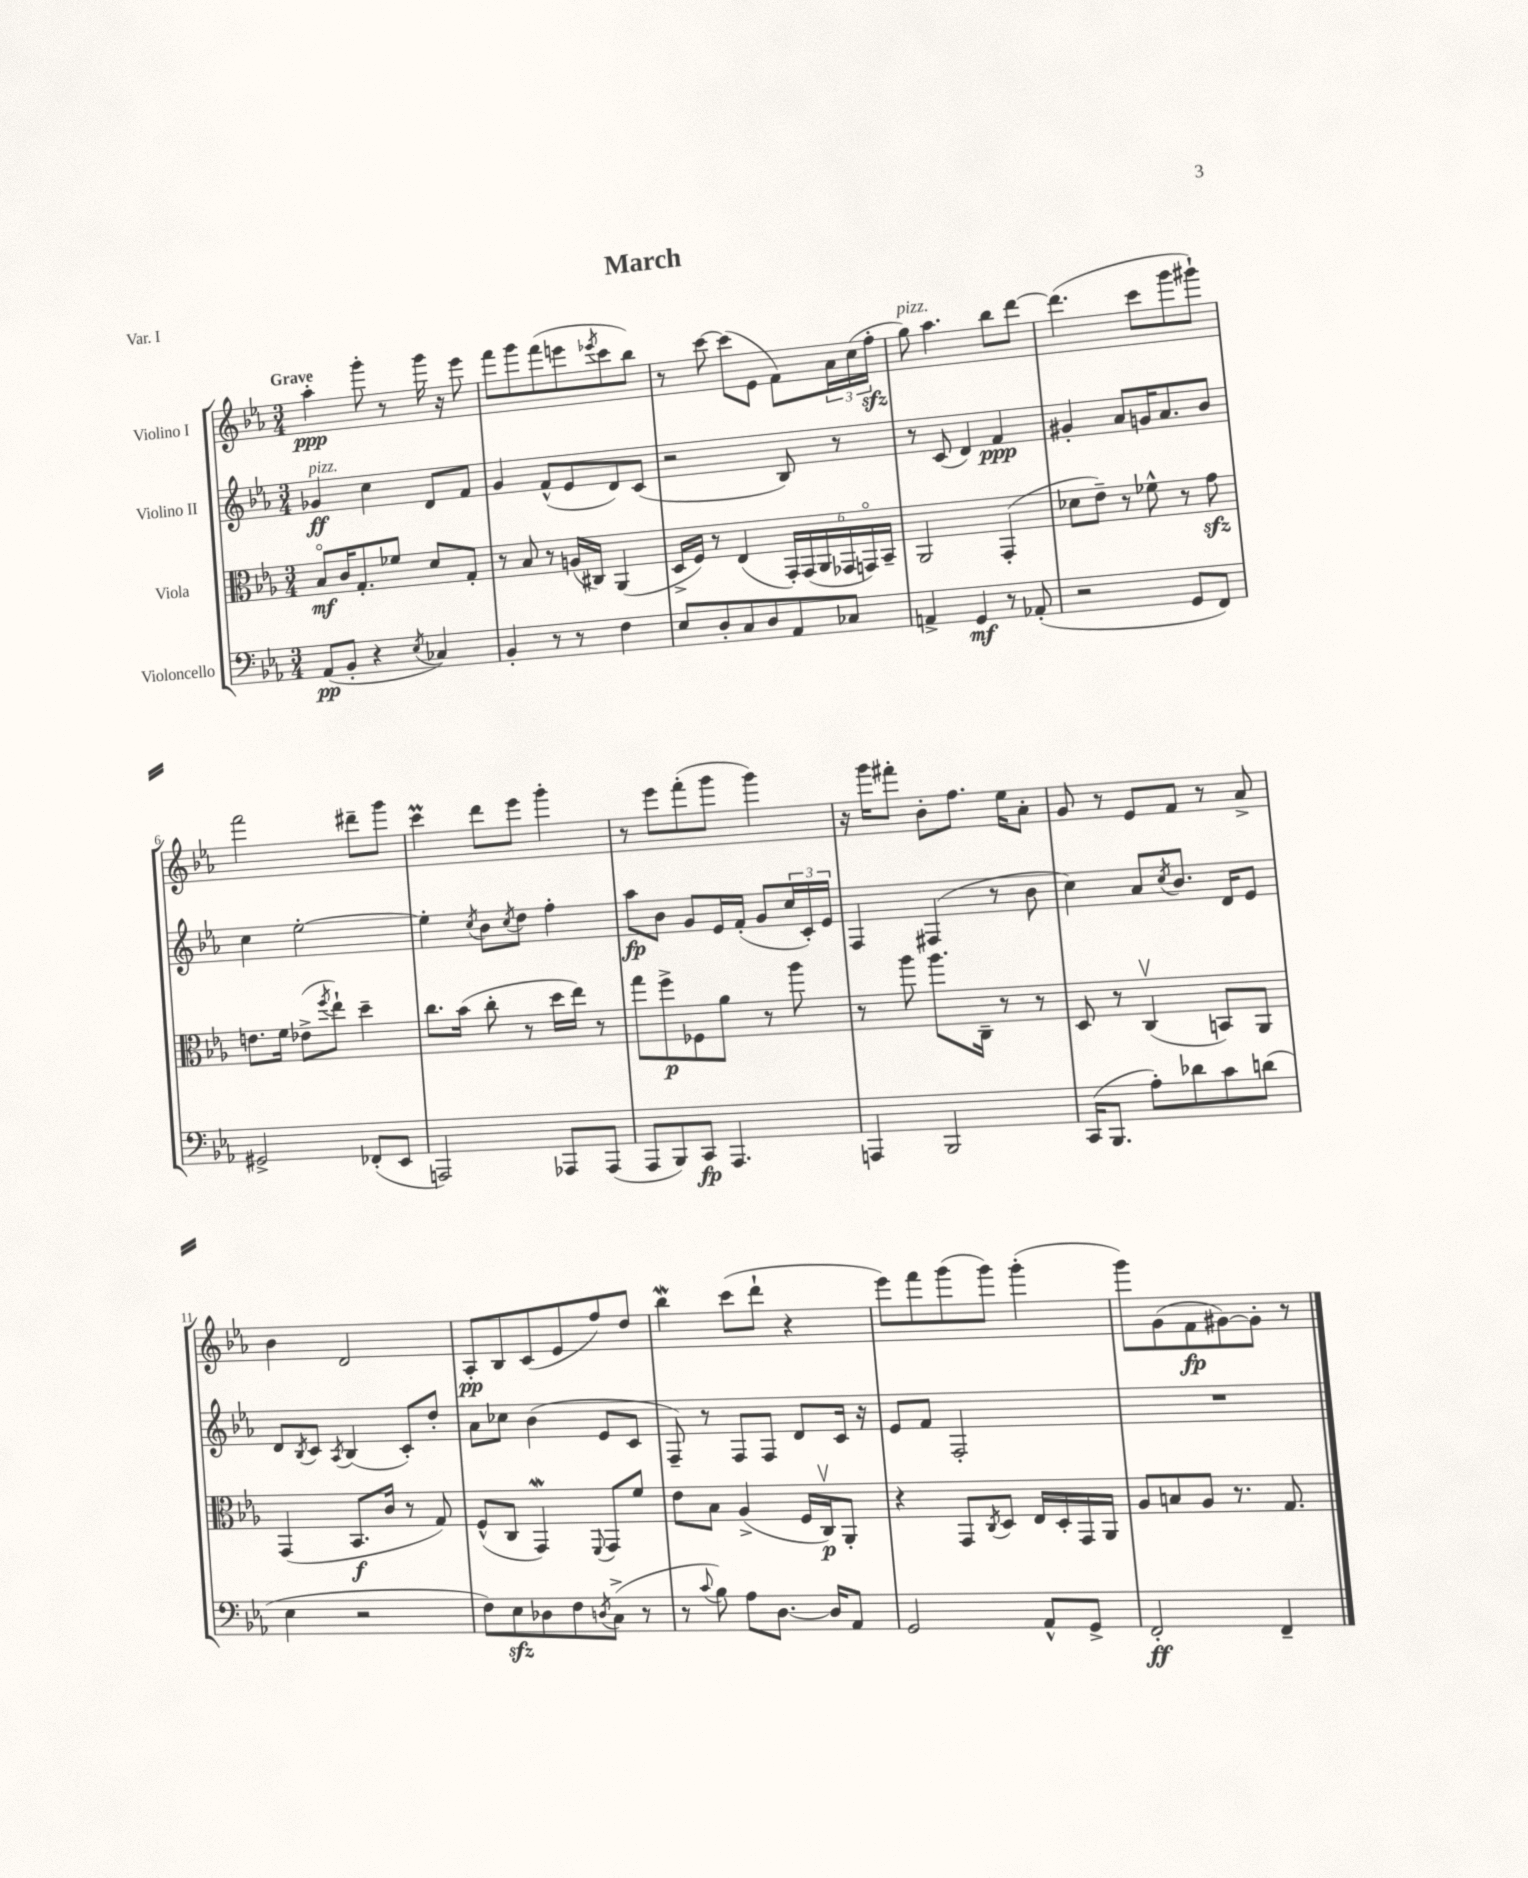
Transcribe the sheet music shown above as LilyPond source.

\header { title = "March" piece = "Var. I" }
<<
\new StaffGroup <<
\new Staff = "s0" \with { instrumentName = "Violino I" } {
    \clef treble \key ees \major \numericTimeSignature \time 3/4 \tempo "Grave"
    aes''4-.\ppp g'''8-. r8 g'''16 r16 ees'''8 |
    f'''8 g'''8 f'''8( e'''8 \acciaccatura { ees'''8 } c'''8 bes''8) |
    r8 c'''8~ c'''8( ees'8 f'8) \tuplet 3/2 { aes'16 c''16( f''16-.\sfz } |
    g''8^\markup { \italic "pizz." }) aes''4. bes''8 d'''8~ |
    d'''4.( c'''8 g'''8 gis'''8-!) |
    f'''2 dis'''8-- g'''8 |
    c'''4\prall d'''8 ees'''8 g'''4-. |
    r8 ees'''8 f'''8-.( g'''8 g'''4) |
    r16 g'''16 fis'''8-. bes'8-. f''8. ees''16 aes'8-. |
    g'8 r8 ees'8 f'8 r8 aes'8-> |
    bes'4 d'2 |
    aes8-.\pp bes8 c'8( ees'8 f''8) d''8 |
    bes''4\mordent c'''8( d'''8-! r4 |
    ees'''8) f'''8 g'''8( g'''8) g'''4-.( |
    g'''8) g'8( f'8\fp gis'8~) gis'8-. r8 \bar "|." |
}
\new Staff = "s1" \with { instrumentName = "Violino II" } {
    \clef treble \key ees \major \numericTimeSignature \time 3/4
    ges'4\ff^\markup { \italic "pizz." } c''4 d'8 f'8 |
    g'4 f'8-^( ees'8 d'8) c'8( |
    r2 bes8) r8 |
    r8 c'8( d'4) f'4\ppp |
    gis'4-. aes'8 g'16 aes'8. bes'8 |
    c''4 ees''2~-. |
    ees''4-. \acciaccatura { c''8 } bes'8 \acciaccatura { c''8 } d''8 f''4-. |
    aes''8\fp bes'8 g'8 ees'16 f'16-.( g'8 \tuplet 3/2 { c''16 c'16-.) ees'16 } |
    f4 fis4( r8 bes'8 |
    c''4) aes'8 \acciaccatura { c''8 } bes'8. d'16 ees'8 |
    d'8 \acciaccatura { bes8 } c'8 \acciaccatura { aes8 } bes4( c'8-.) d''8-. |
    aes'8 ces''8 bes'4( ees'8 c'8 |
    f8--) r8 f8 f8 d'8 c'16 r16 |
    ees'8 f'8 f2-. |
    R2. \bar "|." |
}
\new Staff = "s2" \with { instrumentName = "Viola" } {
    \clef alto \key ees \major \numericTimeSignature \time 3/4
    bes8\flageolet\mf c'16 g8.-. fes'8 d'8 g8-. |
    r8 bes8 r8 a16( cis16) aes,4( |
    d16-> f16) r8 ees4( \tuplet 6/4 { g,16-.) g,16( aes,16 ges,16 g,16\flageolet) bes,16-- } |
    aes,2 g,4-.( |
    des'8 ees'8--) r8 fes'8-^ r8 g'8\sfz |
    e'8. f'16 ees'8->( \acciaccatura { f''8 } ees''8-!) d''4-- |
    c''8. bes'16( c''8-. r8 d''16 ees''16) r8 |
    g''8 f''8->\p fes8 aes'8 r8 aes''8 |
    r8 aes''8 aes''8. c16-- r8 r8 |
    d8 r8 c4\upbow( b,8) aes,8 |
    g,4( bes,8.\f c'16 r8 g8) |
    f8-^( c8 g,4\mordent) \appoggiatura { f,8 } g,8 f'8 |
    ees'8 bes8 aes4->( f16 c16\upbow\p) aes,8-. |
    r4 g,8 \acciaccatura { c8 } d8 ees16 d16-. g,16 aes,16 |
    aes8 b8 aes8 r8. g8. \bar "|." |
}
\new Staff = "s3" \with { instrumentName = "Violoncello" } {
    \clef bass \key ees \major \numericTimeSignature \time 3/4
    aes,8\pp( bes,8-. r4 \acciaccatura { ees8 } ces4) |
    bes,4-. r8 r8 f4 |
    ees8 d8-. c8 d8 aes,8 ces8 |
    a,4-> g,4\mf r8 aes,8-.( |
    r2 g,8 f,8) |
    gis,2-> fes,8-.( ees,8 |
    a,,2) aes,,8 aes,,8( |
    aes,,8 bes,,8) c,8\fp aes,,4. |
    a,,4 bes,,2 |
    c,16( bes,,8. aes8-.) des'8 c'8 d'8( |
    ees4 r2 |
    f8) ees8\sfz des8 f8 \acciaccatura { d8 } c8->( r8 |
    r8 \appoggiatura { c'8 } bes8) aes8 d8.~ d16 aes,8 |
    g,2 aes,8-^ g,8-> |
    f,2-.\ff f,4-- \bar "|." |
}
>>
>>
